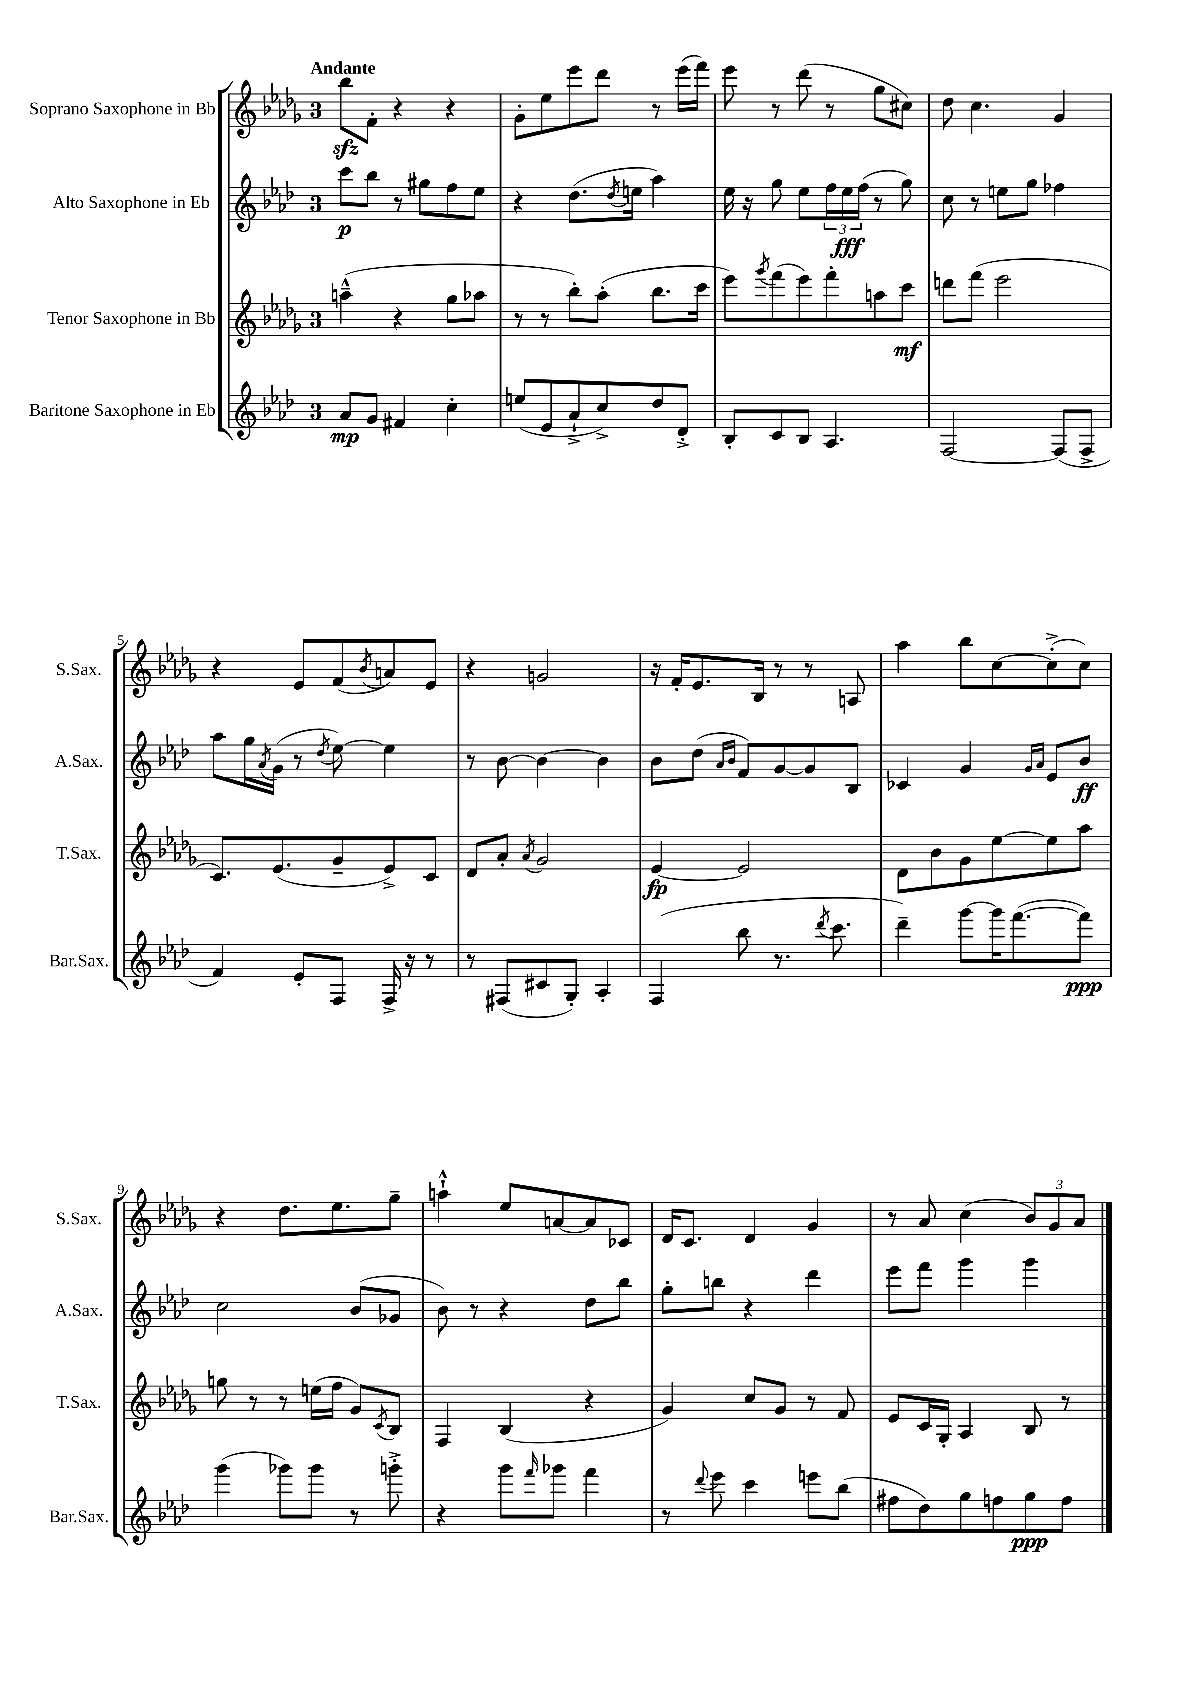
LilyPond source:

<<
\new StaffGroup <<
\new Staff = "s0" \with { instrumentName = "Soprano Saxophone in Bb" shortInstrumentName = "S.Sax." } {
    \clef treble \key des \major \once \override Staff.TimeSignature.style = #'single-digit \time 3/4 \tempo "Andante"
    bes''8\sfz f'8-. r4 r4 |
    ges'8-. ees''8 ees'''8 des'''8 r8 ees'''16( f'''16) |
    ees'''8 r8 des'''8( r8 ges''8 cis''8) |
    des''8 c''4. ges'4 |
    r4 ees'8 f'8( \acciaccatura { bes'8 } a'8) ees'8 |
    r4 g'2 |
    r16 f'16-. ees'8. bes16 r8 r8 a8 |
    aes''4 bes''8 c''8~ c''8-.->( c''8) |
    r4 des''8. ees''8. ges''8-- |
    a''4-!-^ ees''8 a'8~ a'8 ces'8 |
    des'16 c'8. des'4 ges'4 |
    r8 aes'8 c''4( \tuplet 3/2 { bes'8) ges'8 aes'8 } \bar "|." |
}
\new Staff = "s1" \with { instrumentName = "Alto Saxophone in Eb" shortInstrumentName = "A.Sax." } {
    \clef treble \key aes \major \once \override Staff.TimeSignature.style = #'single-digit \time 3/4
    c'''8\p bes''8 r8 gis''8 f''8 ees''8 |
    r4 des''8.( \acciaccatura { des''8 } e''16 aes''4) |
    ees''16 r16 g''8 ees''8 \tuplet 3/2 { f''16 ees''16\fff f''16( } r8 g''8) |
    c''8 r8 e''8 g''8 fes''4 |
    aes''8 g''16 \acciaccatura { aes'8 } g'16( r8 \acciaccatura { des''8 } ees''8~) ees''4 |
    r8 bes'8~ bes'4~ bes'4 |
    bes'8 des''8( \grace { aes'16 bes'16 } f'8) g'8~ g'8 bes8 |
    ces'4 g'4 \grace { g'16 aes'16 } ees'8 bes'8\ff |
    c''2 bes'8( ges'8 |
    bes'8) r8 r4 des''8 bes''8 |
    g''8-. b''8 r4 des'''4 |
    ees'''8 f'''8 g'''4 g'''4 \bar "|." |
}
\new Staff = "s2" \with { instrumentName = "Tenor Saxophone in Bb" shortInstrumentName = "T.Sax." } {
    \clef treble \key des \major \once \override Staff.TimeSignature.style = #'single-digit \time 3/4
    a''4---^( r4 ges''8 aes''8 |
    r8 r8 bes''8-.) aes''8-.( bes''8. c'''16 |
    ees'''8) \acciaccatura { ges'''8 } f'''8( ees'''8) f'''8-. a''8 c'''8\mf |
    d'''8 f'''8( ees'''2 |
    c'8.) ees'8.( ges'8-- ees'8->) c'8 |
    des'8 aes'8-. \acciaccatura { aes'8 } ges'2 |
    ees'4~\fp ees'2 |
    des'8 bes'8 ges'8 ees''8~ ees''8 aes''8 |
    g''8 r8 r8 e''16( f''16 ges'8) \acciaccatura { c'8 } bes8 |
    f4 bes4( r4 |
    ges'4) c''8 ges'8 r8 f'8 |
    ees'8 c'16 ges16-. aes4 bes8 r8 \bar "|." |
}
\new Staff = "s3" \with { instrumentName = "Baritone Saxophone in Eb" shortInstrumentName = "Bar.Sax." } {
    \clef treble \key aes \major \once \override Staff.TimeSignature.style = #'single-digit \time 3/4
    aes'8\mp g'8 fis'4 c''4-. |
    e''8( ees'8 aes'8-!-> c''8->) des''8 des'8-.-> |
    bes8-. c'8 bes8 aes4. |
    f2~ f8( f8-> |
    f'4) ees'8-. f8 f16-> r16 r8 |
    r8 fis8( cis'8 g8-.) aes4-. |
    f4( bes''8 r8. \acciaccatura { des'''8 } c'''8. |
    des'''4--) g'''8~ g'''16 f'''8.~( f'''8\ppp) |
    g'''4( ges'''8) ges'''8 r8 g'''8-.-> |
    r4 g'''8 \grace { f'''16 } ges'''8 f'''4 |
    r8 \appoggiatura { des'''8 } ees'''8 c'''4 e'''8 bes''8( |
    fis''8 des''8) g''8 f''8 g''8\ppp f''8 \bar "|." |
}
>>
>>
